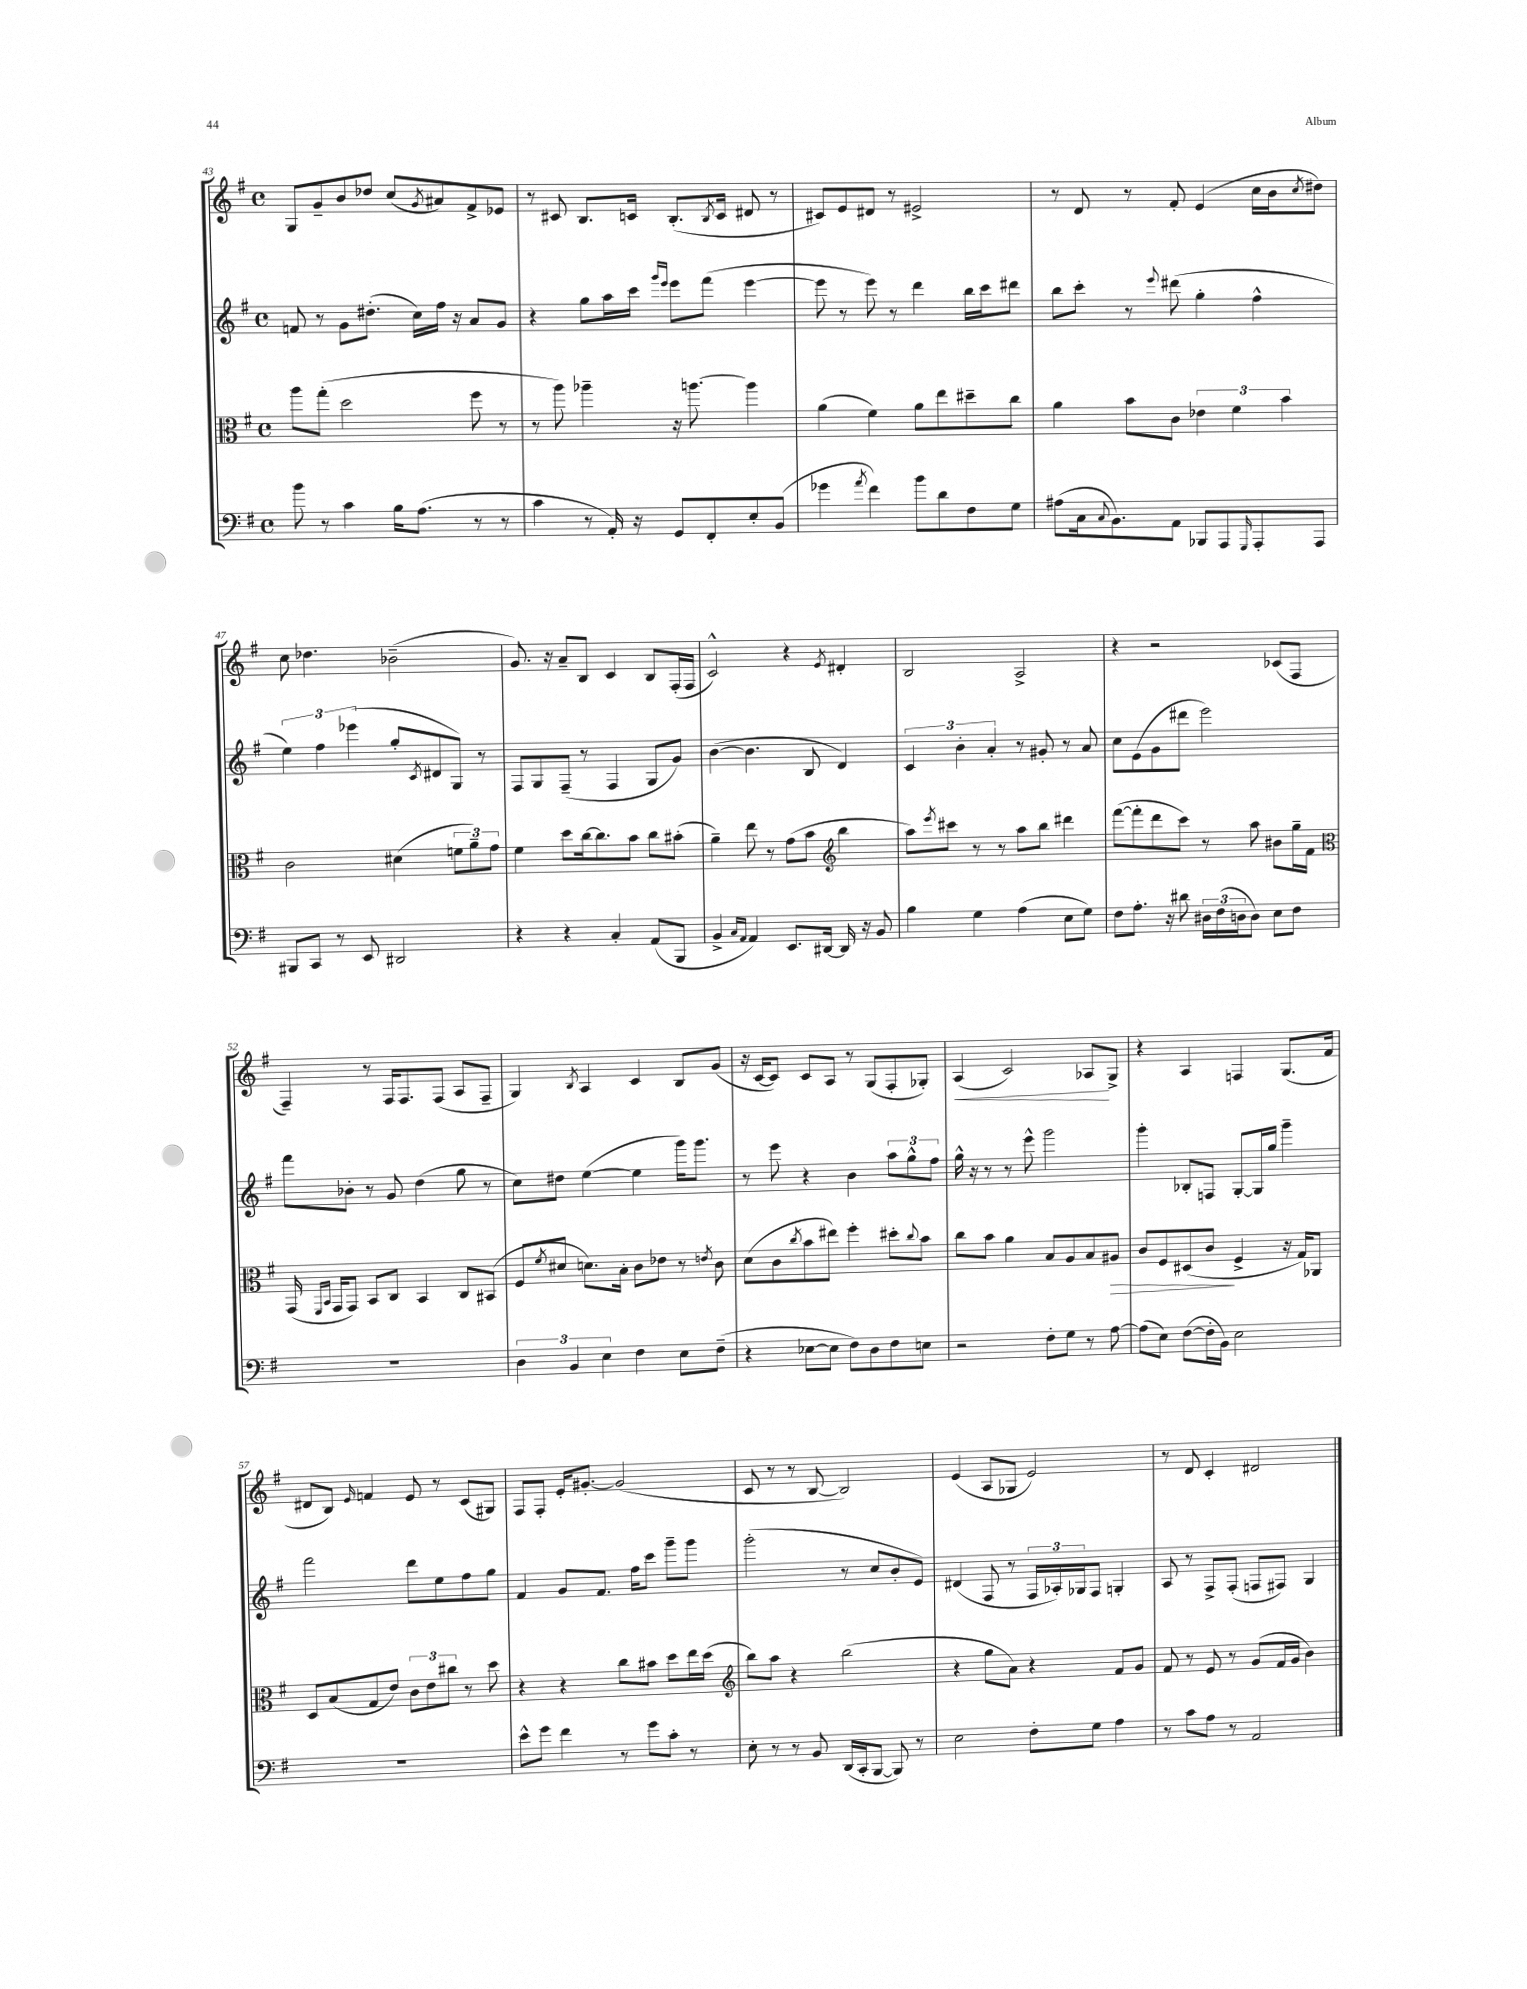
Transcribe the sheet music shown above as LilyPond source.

<<
\new StaffGroup <<
\new Staff = "s0" {
    \clef treble \key g \major \defaultTimeSignature \time 4/4
    g8 g'8-- b'8 des''8 c''8( \acciaccatura { g'8 } ais'8) fis'8-> ees'8 |
    r8 cis'8 b8. c'16 b8.-.( \acciaccatura { b8 } c'16 dis'8 r8 |
    cis'8) e'8 dis'8 r8 eis'2-> |
    r8 d'8 r8 fis'8-. e'4( c''16 b'16 \acciaccatura { c''8 } dis''8) |
    c''8 des''4. bes'2--( |
    g'8.) r16 a'8-- b8 c'4 b8 fis16-.( fis16 |
    c'2-^) r4 \acciaccatura { e'8 } dis'4-. |
    b2 a2-> |
    r4 r2 ces'8( fis8 |
    fis4--) r8 fis16 fis8. fis8( a8 fis8-- |
    g4) \acciaccatura { b8 } a4 c'4 b8 g'8( |
    r16 c'16~ c'8) c'8 a8 r8 g8( fis8-. ges8-.) |
    a4\<( c'2) aes8\! g8-> |
    r4 a4 f4 g8.( fis'16 |
    dis'8 b8) \grace { e'16 } f'4 e'8 r8 c'8( gis8) |
    fis8 fis8-. e'16-. gis'8.~-. gis'2( |
    c'8 r8 r8 b8~ b2) |
    e'4( a8 ges8 e'2) |
    r8 d'8 c'4-. dis'2 \bar "|." |
}
\new Staff = "s1" {
    \clef treble \key g \major \defaultTimeSignature \time 4/4
    f'8 r8 g'8 dis''8.-.( c''16) fis''16 r16 a'8 g'8 |
    r4 g''8 a''16 c'''16 \grace { g'''16 e'''16 } e'''8 fis'''8( e'''4~ |
    e'''8 r8 e'''8) r8 d'''4 b''16 c'''16 dis'''8 |
    b''8 c'''8-. r8 \appoggiatura { e'''8 } dis'''8( g''4-. fis''4-^ |
    \tuplet 3/2 { e''4) fis''4 ees'''4( } g''8-. \acciaccatura { c'8 } dis'8 g8) r8 |
    fis8 g8 fis8--( r8 fis4 g8 g'8) |
    b'4~( b'4. b8 d'4) |
    \tuplet 3/2 { c'4 b'4-. a'4-. } r8 gis'8-. r8 a'8 |
    c''8 e'8( g'8 dis'''8 e'''2) |
    fis'''8 bes'8-. r8 g'8 d''4( g''8 r8 |
    c''8) dis''8 e''4~( e''4 g'''16) g'''8. |
    r8 e'''8 r4 b'4 \tuplet 3/2 { a''8 g''8-^ fis''8 } |
    g''16-^ r16 r8 r8 e'''8-^ g'''2 |
    g'''4-. bes8-. f8 g8~-. g16 g''16 g'''4-- |
    fis'''2 d'''8 e''8 fis''8 g''8 |
    fis'4 g'8 fis'8. fis''16 c'''8 g'''8-- g'''8 |
    g'''2-.( r8 c''8 b'8-. e'8) |
    dis'4( fis8 r8 \tuplet 3/2 { fis16 aes16-.) ges16 } fis8 g4-. |
    a8 r8 fis8-> fis8-.( f8 fis8) g4 \bar "|." |
}
\new Staff = "s2" {
    \clef alto \key g \major \defaultTimeSignature \time 4/4
    a''8 g''8-.( d''2 fis''8 r8 |
    r8 a''8) aes''4-- r16 a''8.~ a''4 |
    a'4( fis'4) a'8 e''8 dis''8-- c''8 |
    a'4 b'8 c'8 \tuplet 3/2 { ees'4 fis'4 b'4 } |
    c'2 dis'4( \tuplet 3/2 { f'8 a'8--) g'8 } |
    fis'4 d''8 c''16~ c''8. b'8 c''8 bis'8-.( |
    a'4--) e''8 r8 g'8( b'8 \clef treble b''4 |
    a''8) \acciaccatura { e'''8 } cis'''8 r8 r8 a''8 b''8 dis'''4 |
    fis'''8~( fis'''8-. d'''8 c'''8) r8 a''8 bis'8 g''16-- fis'16 |
    \clef alto g,16( \grace { fis,16 b,16 } g,16 g,8) b,8 c8 b,4 c8 bis,8( |
    fis8 \acciaccatura { fis'8 } dis'8 d'8.) b16-. c'8 ees'8 r8 \acciaccatura { e'8 } c'8 |
    d'8( c'8 \acciaccatura { c''8 } b'8 eis''8) fis''4-. dis''8-. \appoggiatura { c''8 } b'8 |
    c''8 b'8 a'4 b8 a8 b8 ais8\> |
    c'8 fis8 dis8( c'8\! fis4-> r16 g16) aes,8 |
    d8 b8( g8 e'8) \tuplet 3/2 { c'8 e'8 cis''8 } r8 d''8 |
    r4 r4 c''8 bis'8 d''8 e''16 d''16( |
    \clef treble b''8) a''8 r4 b''2( |
    r4 g''8 a'8) r4 fis'8 g'8 |
    fis'8 r8 e'8 r8 g'8( fis'16 g'16 b'4) \bar "|." |
}
\new Staff = "s3" {
    \clef bass \key g \major \defaultTimeSignature \time 4/4
    b'8 r8 c'4 b16 a8.( r8 r8 |
    c'4 r8 a,16-.) r16 g,8 fis,8-. e8-. b,8( |
    ges'4 \acciaccatura { a'8 } fis'4) b'8 d'8 fis8 g8 |
    ais8( c16 \appoggiatura { c8 } b,8.) a,8 bes,,8 a,,8 \grace { g,,16 } a,,8-. a,,8 |
    bis,,8 c,8 r8 e,8 dis,2 |
    r4 r4 c4-. a,8( b,,8 |
    b,4-> \grace { c16 a,16 } a,4) e,8. dis,16~ dis,16 r16 b,8 |
    b4 g4 a4( e8 g8) |
    fis8 a8.-. r16 dis'8 \tuplet 3/2 { dis16 fis16( d16 } d8) e8 fis8 |
    R1 |
    \tuplet 3/2 { d4 b,4 e4 } fis4 e8 fis8--( |
    r4 ees8~ ees8 fis8) d8 fis8 e8 |
    r2 fis8-. g8 r8 a8~ |
    a8( e8) fis8~( fis16-. b,16) e2 |
    R1 |
    e'8-^ g'8 fis'4 r8 g'8 c'8-. r8 |
    e8-. r8 r8 b,8 d,16( c,16-. b,,8~ b,,8) r8 |
    e2 fis8-. g8 a4 |
    r8 c'8 a8 r8 a,2 \bar "|." |
}
>>
>>
\layout { \context { \Score currentBarNumber = #43 } }
